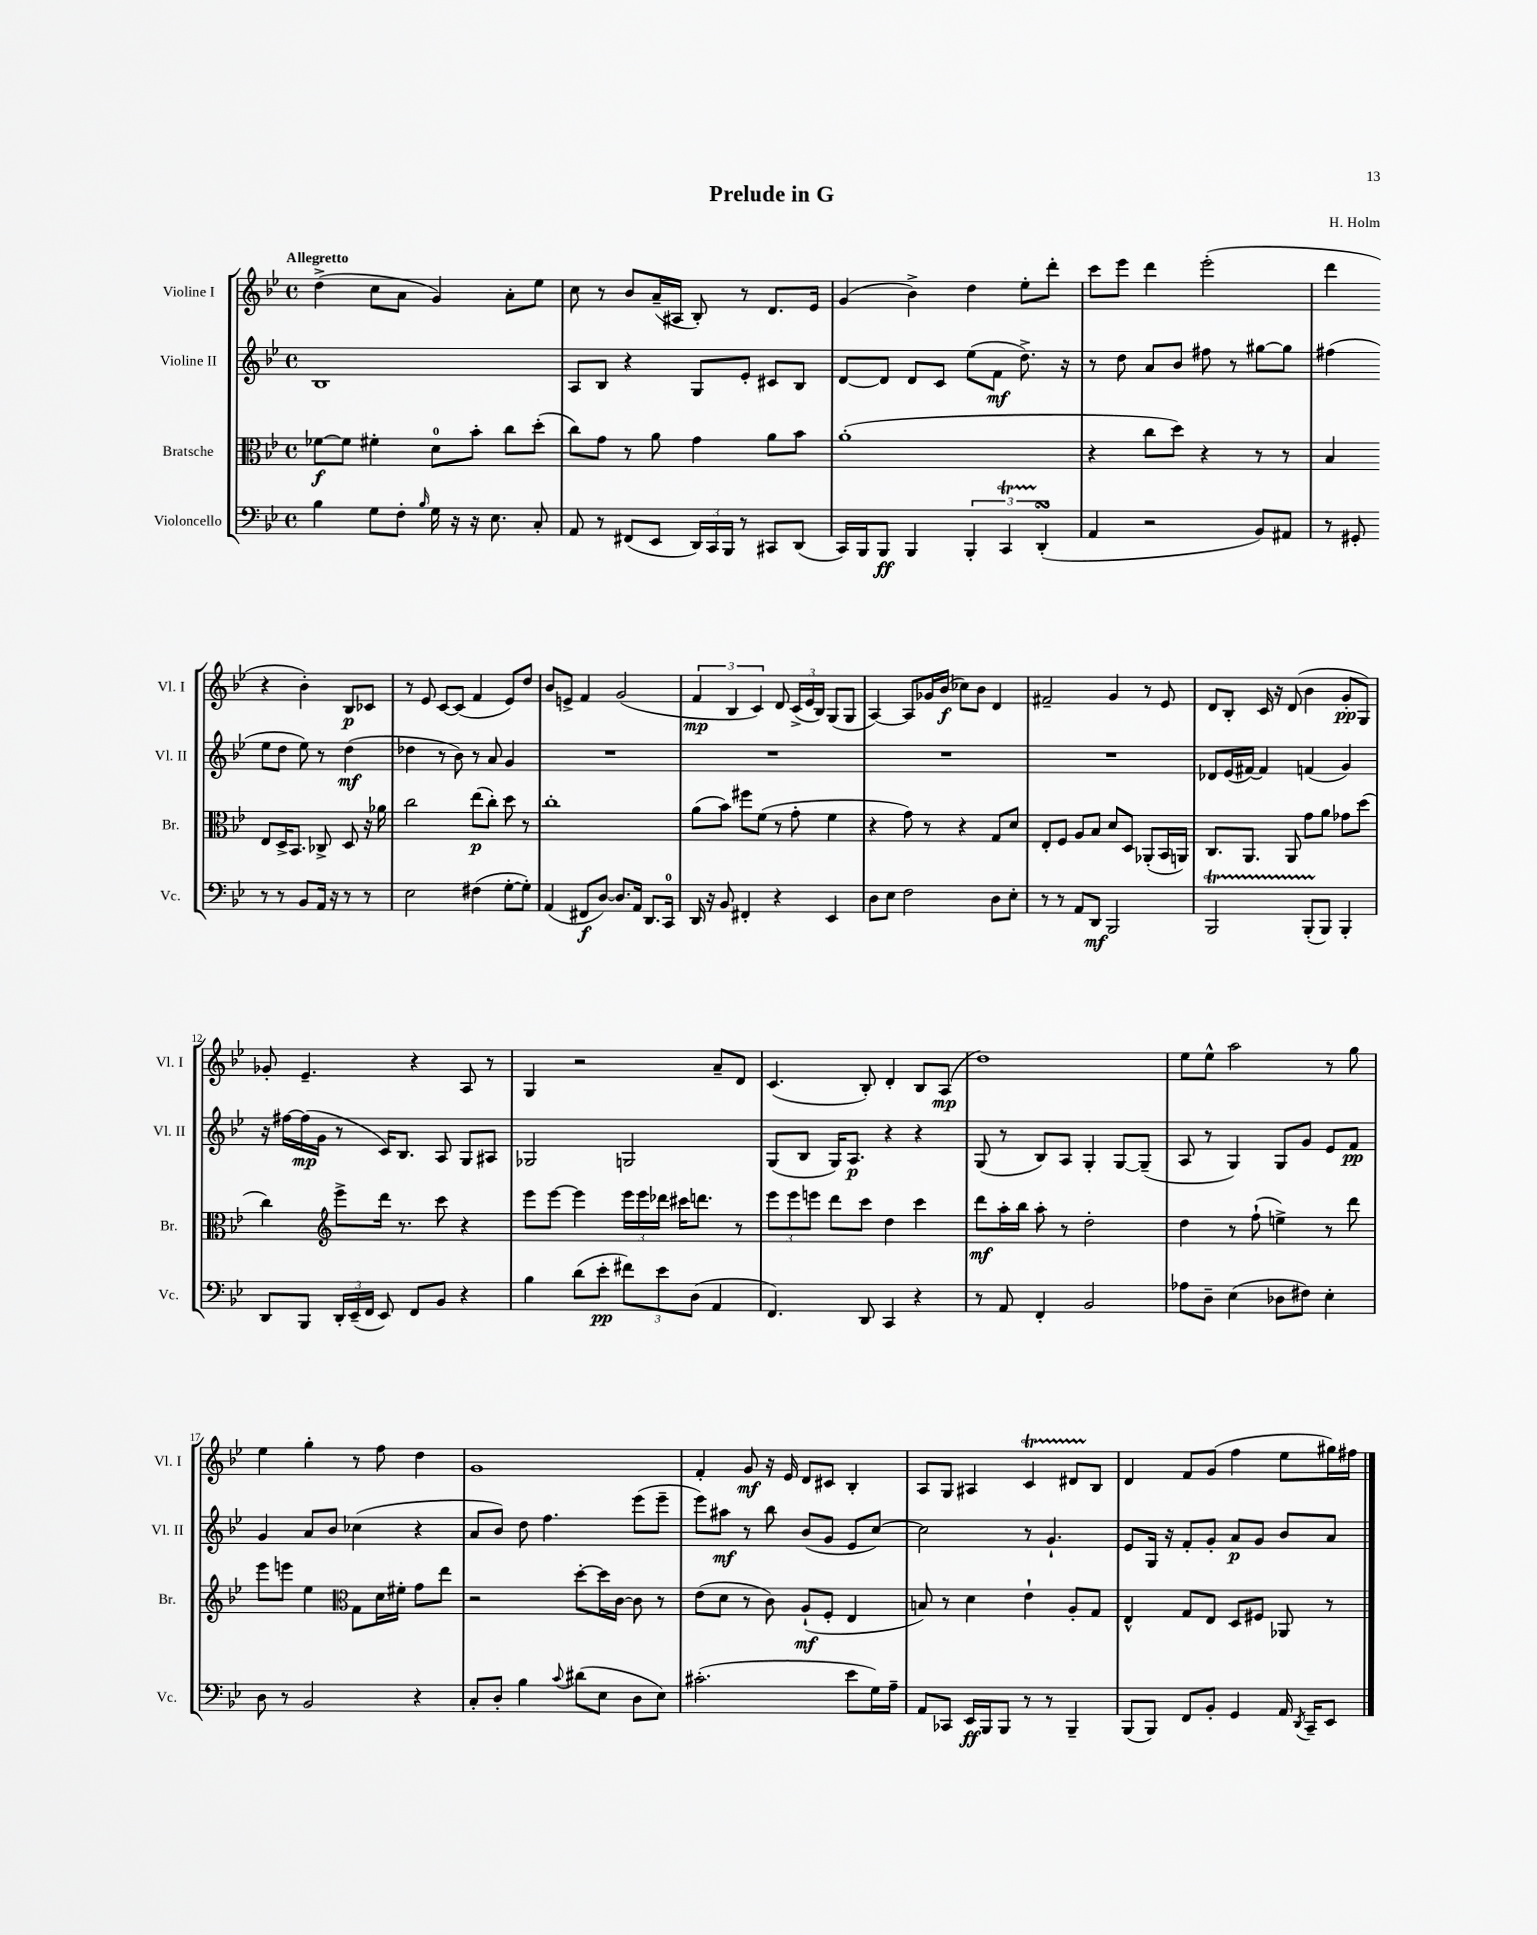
\header { title = "Prelude in G" composer = "H. Holm" }
<<
\new StaffGroup <<
\new Staff = "s0" \with { instrumentName = "Violine I" shortInstrumentName = "Vl. I" } {
    \clef treble \key bes \major \defaultTimeSignature \time 4/4 \tempo "Allegretto"
    \autoBeamOff d''4->( c''8[ a'8] g'4) a'8[-. ees''8] |
    c''8 r8 bes'8[ a'16--( ais16] bes8-.) r8 d'8.[ ees'16] |
    g'4( bes'4->) d''4 ees''8[-. d'''8]-. |
    c'''8[ ees'''8] d'''4 ees'''2-.( |
    d'''4 r4 bes'4-.) bes8[\p ces'8] |
    r8 ees'8 c'8[~ c'8]( f'4 ees'8[) d''8] |
    bes'8[ e'8]-> f'4 g'2( |
    \tuplet 3/2 { f'4\mp bes4 c'4) } d'8 \tuplet 3/2 { c'16[->( ees'16 bes16]) } g8[( g8] |
    a4~) a8[ ges'16 bes'16]\f( ces''8[) bes'8] d'4 |
    fis'2-- g'4 r8 ees'8 |
    d'8[ bes8]-. c'16 r16 d'8( bes'4 g'8[-.\pp g8]) |
    ges'8-. ees'4.-- r4 a8 r8 |
    g4 r2 a'8[-- d'8] |
    c'4.( bes8-.) d'4-. bes8[ a8]\mp( |
    d''1) |
    ees''8[ ees''8]-^ a''2 r8 g''8 |
    ees''4 g''4-. r8 f''8 d''4 |
    g'1 |
    f'4-. g'8\mf r16 ees'16 d'8[ cis'8] bes4-. |
    a8[ g8] ais4 c'4\startTrillSpan dis'8[ bes8]\stopTrillSpan |
    d'4 f'8[ g'8]( f''4 ees''8[ gis''16) fis''16] \bar "|." |
}
\new Staff = "s1" \with { instrumentName = "Violine II" shortInstrumentName = "Vl. II" } {
    \clef treble \key bes \major \defaultTimeSignature \time 4/4
    \autoBeamOff bes1 |
    a8[ bes8] r4 g8[ ees'8]-. cis'8[ bes8] |
    d'8[~ d'8] d'8[ c'8] ees''8[( f'8]\mf d''8.->) r16 |
    r8 d''8 a'8[ bes'8] fis''8 r8 gis''8[~ gis''8] |
    fis''4( ees''8[ d''8] ees''8) r8 d''4\mf( |
    des''4 r8 bes'8) r8 a'8 g'4 |
    R1 |
    R1 |
    R1 |
    R1 |
    des'8[ ees'16( fis'16]~) fis'4 f'4( g'4) |
    r16 fis''16[~ fis''16\mp( g'16] r8 c'16[) bes8.] a8 g8[ ais8] |
    ges2 g2 |
    g8[( bes8] g16[) a8.]\p r4 r4 |
    g8( r8 bes8[) a8] g4-. g8[~ g8]--( |
    a8 r8 g4) g8[ g'8] ees'8[ f'8]\pp |
    g'4 a'8[ bes'8] ces''4( r4 |
    a'8[ bes'8]) d''8 f''4. ees'''8[( ees'''8]-- |
    ees'''8[) ais''8]\mf r8 bes''8 bes'8[( g'8] ees'8[ c''8]~) |
    c''2 r8 g'4.-! |
    ees'8[ g16] r16 f'8[-. g'8]-. a'8[\p g'8] bes'8[ a'8] \bar "|." |
}
\new Staff = "s2" \with { instrumentName = "Bratsche" shortInstrumentName = "Br." } {
    \clef alto \key bes \major \defaultTimeSignature \time 4/4
    \autoBeamOff fes'8[~\f fes'8] fis'4-. d'8[-0 bes'8]-. c''8[ d''8]-.( |
    c''8[) g'8] r8 a'8 g'4 a'8[ bes'8] |
    a'1-.( |
    r4 c''8[ d''8]) r4 r8 r8 |
    bes4 ees8[ d16-> bes,8.] ces8-> d8 r16 aes'16 |
    c''2 ees''8[\p( c''8]-.) d''8 r8 |
    c''1-. |
    a'8[( bes'8]) fis''8[ f'8]( r8 g'8-. f'4 |
    r4 g'8) r8 r4 g8[ d'8] |
    ees8[-. f8] a8[ bes8] d'8[ d8] aes,8[-.( bes,16 a,16]) |
    c8.[ a,8.] a,8 g'8[ a'8] ges'8[ d''8]( |
    c''4) \clef treble ees'''8[-> d'''16] r8. c'''8 r4 |
    ees'''8[ ees'''8]~ ees'''4 \tuplet 3/2 { ees'''16[ ees'''16 des'''16] } cis'''16[ d'''8.] r8 |
    \tuplet 3/2 { ees'''8[ ees'''8 e'''8] } d'''8[ c'''8] d''4 c'''4 |
    d'''8[\mf a''16-. bes''16] a''8-. r8 d''2-. |
    d''4 r8 f''8-!( e''4->) r8 d'''8 |
    ees'''8[ e'''8] ees''4 \clef alto g8[ d'16 fis'16]-. g'8[ ees''8] |
    r2 d''8[~-. d''16 c'16]~ c'8 r8 |
    ees'8[( d'8] r8 c'8) a8[-!\mf( f8]-. ees4 |
    b8) r8 d'4 ees'4-! a8[-. g8] |
    ees4-^ g8[ ees8] d8[ fis8] aes,8 r8 \bar "|." |
}
\new Staff = "s3" \with { instrumentName = "Violoncello" shortInstrumentName = "Vc." } {
    \clef bass \key bes \major \defaultTimeSignature \time 4/4
    \autoBeamOff bes4 g8[ f8]-. \grace { bes16 } g16 r16 r16 ees8. c8-. |
    a,8 r8 fis,8[( ees,8] \tuplet 3/2 { d,16[) c,16 bes,,16] } r8 cis,8[ d,8]( |
    c,16[) bes,,16 bes,,8]\ff bes,,4 \tuplet 3/2 { bes,,4-. c,4\startTrillSpan d,4-.\turn\stopTrillSpan( } |
    a,4 r2 bes,8[) ais,8] |
    r8 gis,8-. r8 r8 bes,8[ a,16] r16 r8 r8 |
    ees2 fis4( g8[~-. g8]-.) |
    a,4( fis,8[\f d8]~) d8.[ a,16] d,8.[ c,16]-0 |
    d,16 r16 bes,8 fis,4-. r4 ees,4 |
    d8[ ees8] f2 d8[ ees8]-. |
    r8 r8 a,8[ d,8]\mf bes,,2 |
    bes,,2\startTrillSpan bes,,8[-.( bes,,8]\stopTrillSpan) bes,,4-. |
    d,8[ bes,,8] \tuplet 3/2 { d,16[-. ees,16--( f,16] } ees,8) f,8[ bes,8] r4 |
    bes4 d'8[( ees'8]-.\pp \tuplet 3/2 { fis'8[) ees'8 d8]( } a,4 |
    f,4.) d,8 c,4 r4 |
    r8 a,8 f,4-. bes,2 |
    aes8[ d8]-- ees4( des8[ fis8]) ees4-. |
    d8 r8 bes,2 r4 |
    c8[-. d8]-. bes4 \appoggiatura { c'8 } dis'8[( ees8] d8[ ees8]) |
    cis'2.-.( ees'8[ g16) a16]-- |
    a,8[ ces,8] ees,16[\ff bes,,16 bes,,8] r8 r8 bes,,4-- |
    bes,,8[( bes,,8]) f,8[ bes,8]-. g,4 a,16 \acciaccatura { d,8 } c,16[-- ees,8] \bar "|." |
}
>>
>>
